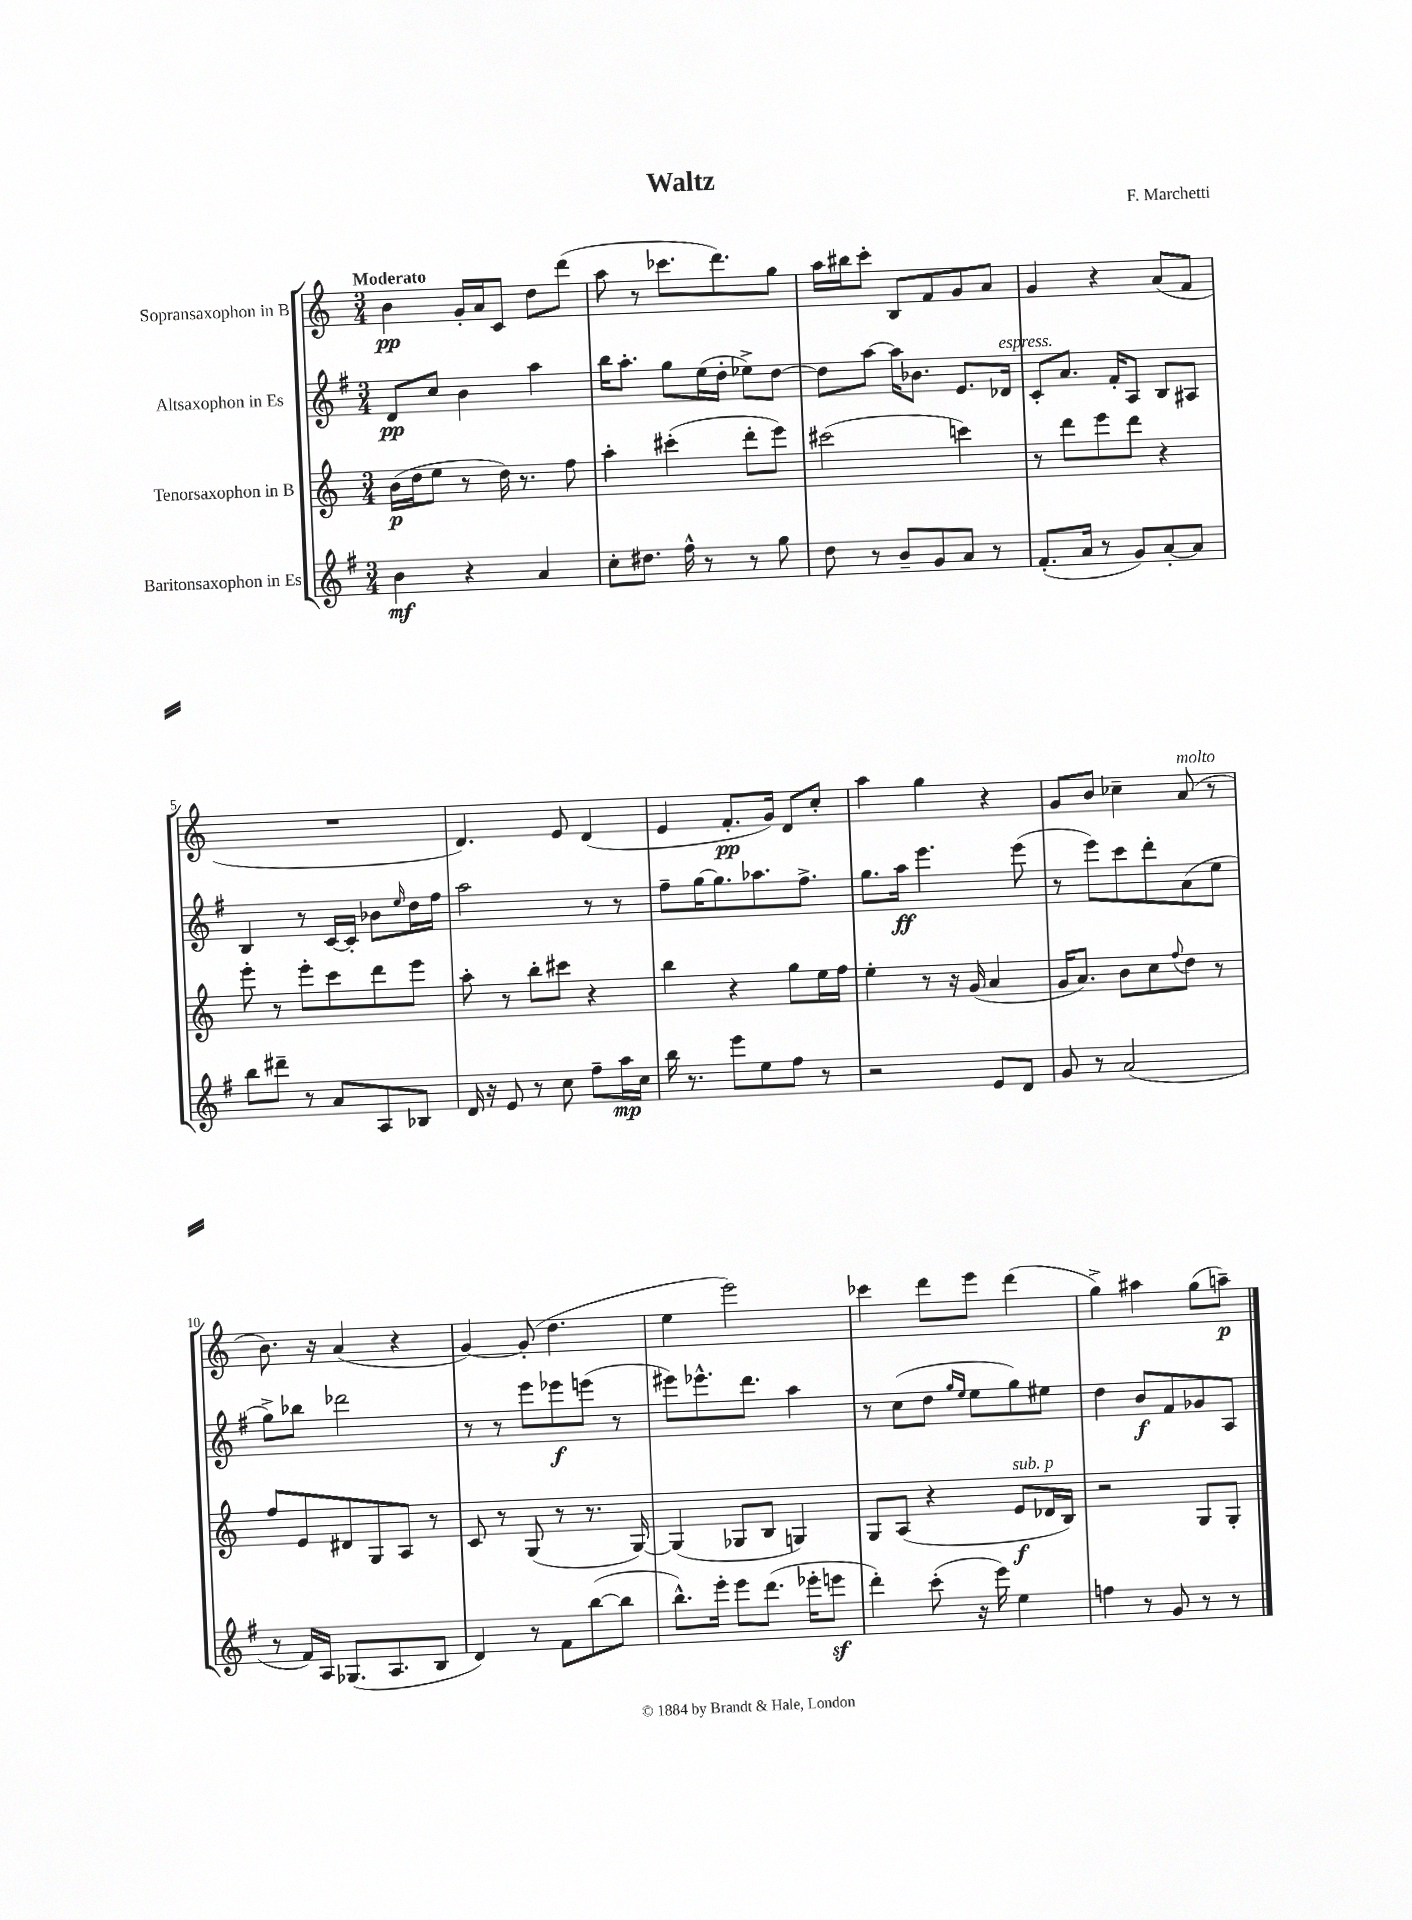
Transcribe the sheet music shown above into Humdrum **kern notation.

**kern	**kern	**kern	**kern
*staff4	*staff3	*staff2	*staff1
*clefG2	*clefG2	*clefG2	*clefG2
*k[f#]	*k[]	*k[f#]	*k[]
*M3/4	*M3/4	*M3/4	*M3/4
4b	(16b	8d	4b
.	16dd	.	.
.	8ee	8cc	.
4r	8r	4b	16g'
.	.	.	16a
.	16dd)	.	8c
.	8.r	.	.
4a	.	4aa	8dd
.	8ff	.	(8ddd
=	=	=	=
8cc'	4aa'	16bb	8aa
.	.	8.aa'	.
8.dd#	.	.	8r
.	(4ccc#'	8gg	8.ccc-
16ff#^^	.	.	.
8r	.	(16ee	.
.	.	16dd'	8.ddd)
8r	8ddd'	8ee-^)	.
8gg	8eee)	[8dd	8gg
=	=	=	=
8dd	(2ccc#	8dd]	16aa
.	.	.	16bb#
8r	.	[8aa	8ccc'
8b~	.	16aa]	8B
.	.	8.b-	.
8g	.	.	8f
8a	4ccc)	8.e	8g
8r	.	.	8a
.	.	16d-	.
=	=	=	=
(8.f#'	8r	8c'	4g
.	8ddd	8.a	.
16a	.	.	.
8r	8eee	.	4r
.	.	16f#'	.
8g)	8ddd	8A	.
[8a'	4r	8B	(8a
8a]	.	8A#	8f
=	=	=	=
8bb	8eee'	4B	2.r
8ddd#~	8r	.	.
8r	8eee'	8r	.
8a	8ccc	[16c	.
.	.	16c']	.
8A	8ddd	8b-	.
.	.	16qqee	.
8B-	8eee	16dd	.
.	.	16ff#	.
=	=	=	=
16d	8aa'	2aa	4.d)
16r	.	.	.
8e	8r	.	.
8r	8bb'	.	.
8cc	8ccc#	.	8e
8ff#~	4r	8r	(4d
16aa	.	8r	.
16cc	.	.	.
=	=	=	=
16bb	4bb	8ff#~	4e
8.r	.	.	.
.	.	[16gg	.
.	.	8.gg]	.
8eee	4r	.	8.f'
8ee	.	8.aa-	.
.	.	.	16g)
8ff#	8gg	.	8d
.	.	8.ff#^	.
8r	16ee	.	8cc'
.	16ff	.	.
=	=	=	=
2r	4ee'	8.gg	4aa
.	.	16aa	.
.	8r	4.eee	4gg
.	16r	.	.
.	(16g	.	.
8e	4a	.	4r
8d	.	(8eee	.
=	=	=	=
8g	16g	8r	8g
.	8.a)	.	.
8r	.	8eee)	8b
(2a	8b	8ccc	4cc-~
.	8cc	8ddd'	.
.	8qqff	.	.
.	8dd	(8a	(8a
.	8r	8ee	8r
=	=	=	=
8r	8ff	8gg^)	8.b)
16f#)	8e	8bb-	.
16A	.	.	16r
(8.G-	8d#	2ddd-	(4a
.	8G	.	.
8.A	.	.	.
.	8A	.	4r
8B	8r	.	.
=	=	=	=
4d)	8c	8r	[4g)
.	8r	8r	.
8r	(8G	8eee	(8g']
8f#	8r	8eee-	4.dd
([8bb	8.r	(8eee	.
8bb]	.	8r	.
.	[16G)	.	.
=	=	=	=
8.bb^^)	(4G]	8eee#)	4ee
.	.	8.eee-^^	.
16eee'	.	.	.
8eee	8G-	.	2eee)
.	.	8.ddd	.
(8.ddd	8B	.	.
.	4G)	4aa	.
16eee-'	.	.	.
8eee	.	.	.
=	=	=	=
4ddd')	8G	8r	4ccc-
.	(8A	(8cc	.
(8ccc'	4r	8dd	8ddd
.	.	16qqgg	.
.	.	16qqee	.
16r	.	8ee	8eee
16eee)	.	.	.
4ee	8e	8gg)	(4ddd
.	16d-	8ee#	.
.	16B)	.	.
=	=	=	=
4ff	2r	4dd	4gg^)
8r	.	8b	4aa#
8g	.	8f#	.
8r	8G	8g-	(8gg
8r	8G'	8A	8aa~)
==	==	==	==
*-	*-	*-	*-
